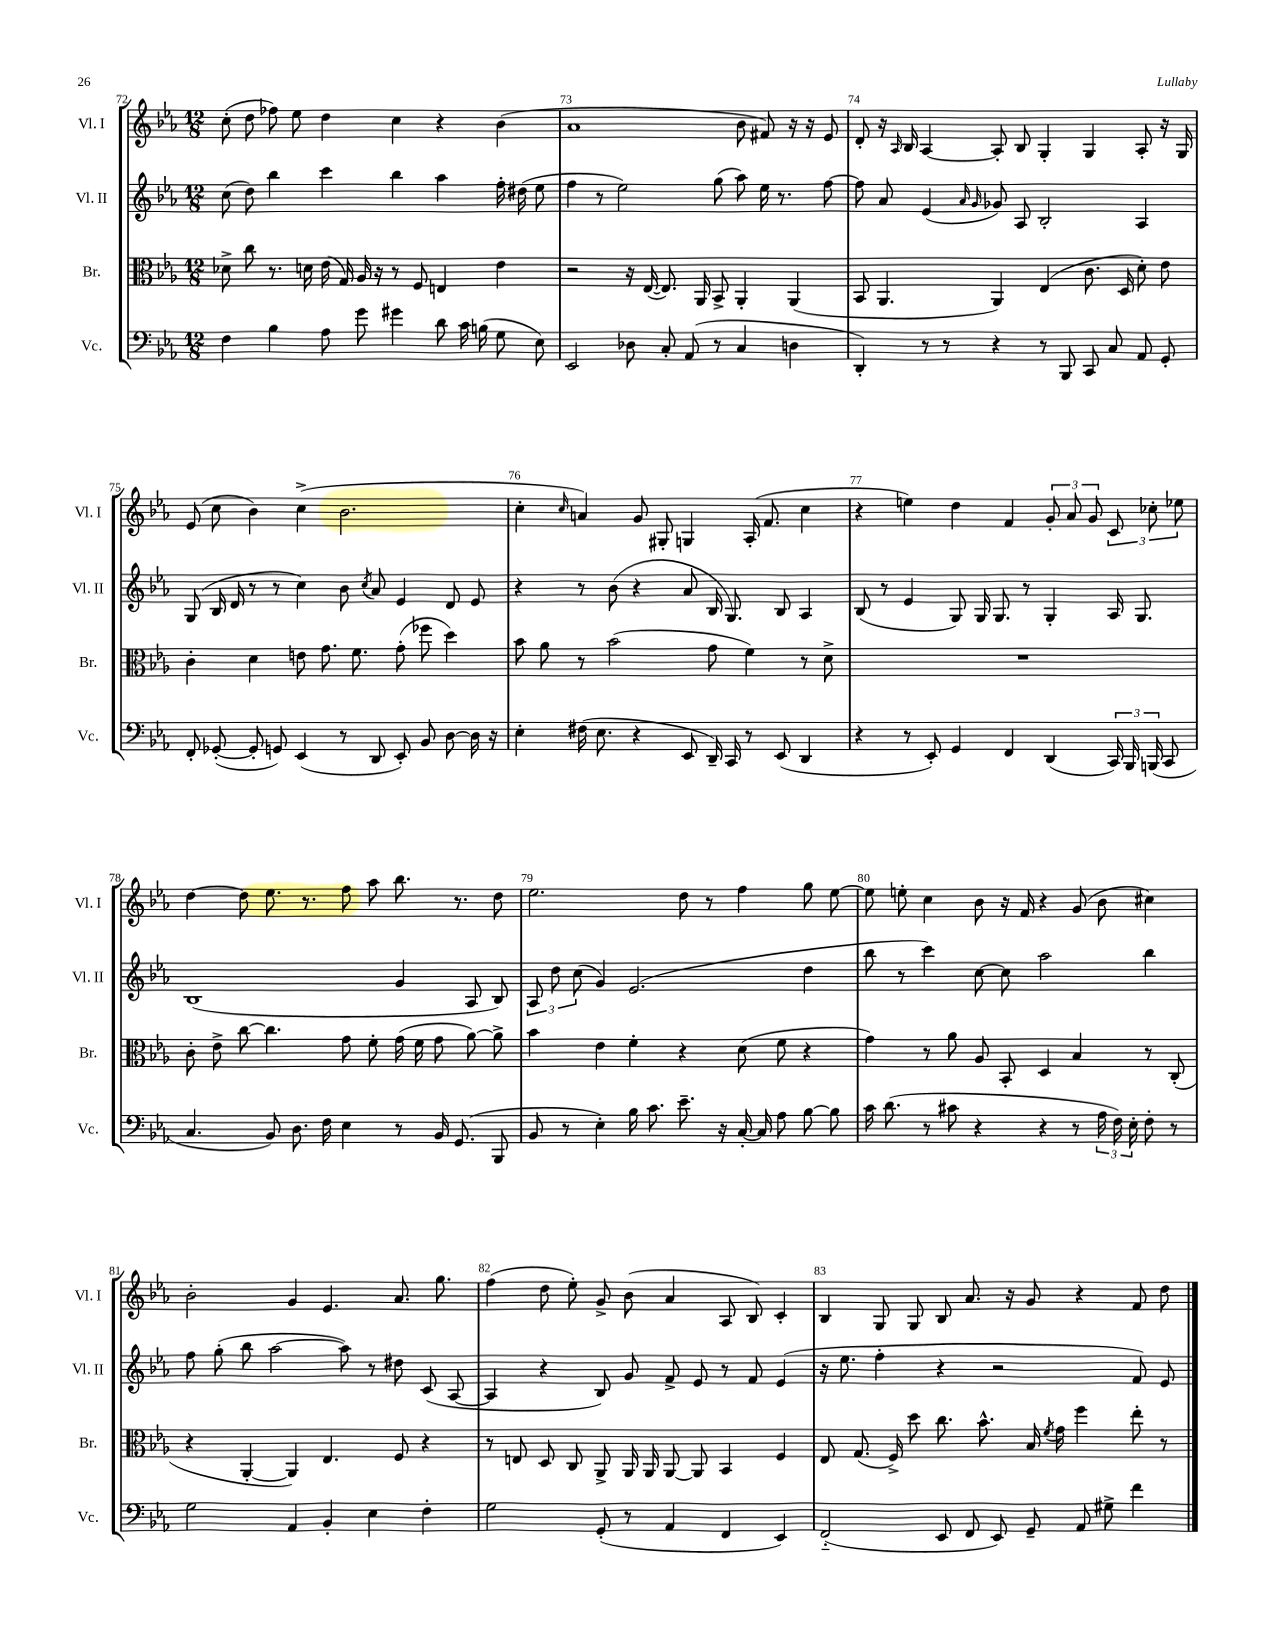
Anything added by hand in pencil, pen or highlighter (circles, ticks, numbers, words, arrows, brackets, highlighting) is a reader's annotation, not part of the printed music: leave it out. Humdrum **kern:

**kern	**kern	**kern	**kern
*staff4	*staff3	*staff2	*staff1
*clefF4	*clefC3	*clefG2	*clefG2
*k[b-e-a-]	*k[b-e-a-]	*k[b-e-a-]	*k[b-e-a-]
*M12/8	*M12/8	*M12/8	*M12/8
4F	8d-^	(8cc	(8cc'
.	8cc	8dd)	8dd
4B-	8.r	4bb-	8ff-)
.	.	.	8ee-
.	16d	.	.
8A-	(16e-	4ccc	4dd
.	16G)	.	.
8g	16A-	.	.
.	16r	.	.
4g#	8r	4bb-	4cc
.	8F	.	.
8d	4E	4aa-	4r
16c	.	.	.
(16B	.	.	.
8G	4e-	16ff'	(4b-
.	.	(16dd#	.
8E-)	.	8ee-	.
=	=	=	=
2EE-	2r	4ff	1a-
.	.	8r	.
.	.	2ee-)	.
8D-	16r	.	.
.	([16E-	.	.
8C'	8.E-])	.	.
(8AA-	.	.	.
.	16AA-	.	.
8r	8BB-^	(8gg	.
4C	4AA-'	8aa-)	8b-
.	.	16ee-	8f#)
.	.	8.r	.
4D	(4AA-	.	16r
.	.	.	16r
.	.	[8ff	8e-
=	=	=	=
4DD')	8BB-	8ff]	8d'
.	4.AA-	8a-	16r
.	.	.	16qqA-
.	.	.	16B-
8r	.	(4e-	[4A-
8r	.	.	.
.	.	16qqa-	.
.	.	16qqg	.
4r	4AA-)	8g-)	8A-']
.	.	8A-	8B-
8r	(4E-	2B-'	4G'
8BBB-	.	.	.
8CC	8.c	.	4G
8C	.	.	.
.	16D	.	.
8AA-	8d')	4A-	8A-'
8GG'	8e-	.	16r
.	.	.	16G
=	=	=	=
8FF'	4c'	(8G	(8e-
([8GG-'	.	16B-	8cc
.	.	16d	.
8GG-']	4d	8r	4b-)
8GG)	.	8r	.
(4EE-	8e	4cc)	(4cc^
.	8.g	.	.
8r	.	8b-	2.b-
.	8.f	.	.
.	.	8qcc	.
8DD	.	8a-	.
8EE-')	(8g'	4e-	.
8BB-	8ff-	.	.
[8D	4dd)	8d	.
16D]	.	8e-	.
16r	.	.	.
=	=	=	=
4E-'	8b-	4r	4cc'
.	8a-	.	.
.	.	.	16qqcc
(16F#	8r	8r	4a)
8.E-	.	.	.
.	(2b-	(8b-	.
4r	.	4r	8g
.	.	.	8G#'
8EE-	.	8a-	4G
16DD~)	8g	16B-	.
16CC	.	8.G)	.
8r	4f)	.	(16A-'
.	.	.	8.f
(8EE-	.	8B-	.
4DD	8r	4A-	4cc
.	8d^	.	.
=	=	=	=
4r	1.r	(8B-	4r
.	.	8r	.
8r	.	4e-	4ee)
8EE-')	.	.	.
4GG	.	8G)	4dd
.	.	16G	.
.	.	8.G	.
4FF	.	.	4f
.	.	8r	.
(4DD	.	4G'	12g'
.	.	.	12a-
.	.	.	12g
24CC)	.	16A-	12c
24BBB-	.	.	.
.	.	8.G	.
(24BBB	.	.	12cc-'
8CC	.	.	.
.	.	.	12ee-
=	=	=	=
4.C	8c'	(1B-	[4dd
.	8e-^	.	.
.	[8cc	.	8dd]
8BB-)	4.cc]	.	8.ee-
8.D	.	.	.
.	.	.	8.r
16F	.	.	.
4E-	8g	.	8ff
.	8f'	.	8aa-
8r	(16g	4g	8.bb-
.	16f	.	.
16BB-	8g	.	.
(8.GG	.	.	8.r
.	[8a-)	8A-	.
8BBB-	8a-^]	8B-)	8dd
=	=	=	=
8BB-	4b-	12A-	2.ee-
.	.	12dd	.
8r	.	.	.
.	.	(12cc	.
4E-')	4e-	4g)	.
16B-	4f'	(2.e-	.
8.c	.	.	.
8.e-~	4r	.	8dd
.	.	.	8r
16r	.	.	.
[16C'	(8d	.	4ff
16C]	.	.	.
8A-	8f	.	.
[8B-	4r	4dd	8gg
8B-]	.	.	[8ee-
=	=	=	=
16c	4g)	8bb-	8ee-]
(8.d	.	.	.
.	.	8r	8ee'
8r	8r	4ccc)	4cc
8c#	8a-	.	.
4r	8A-	[8cc	8b-
.	8BB-'	8cc]	16r
.	.	.	16f
4r	4D	2aa-	4r
8r	4B-	.	(8g
24A-	.	.	8b-
24F)	.	.	.
24E-'	.	.	.
8F'	8r	4bb-	4cc#)
8r	(8C'	.	.
=	=	=	=
2G	4r	8ff	2b-'
.	.	(8gg'	.
.	[4AA-'	8bb-	.
.	.	[2aa-	.
4AA-	4AA-])	.	4g
4BB-'	4.E-	.	4.e-
.	.	8aa-])	.
4E-	.	8r	.
.	8F	8dd#	8.a-
4F'	4r	(8c	.
.	.	.	8.gg
.	.	[8A-	.
=	=	=	=
2G	8r	4A-]	(4ff
.	8E	.	.
.	8D	4r	8dd
.	8C	.	8ee-')
(8GG'	8AA-^	8B-)	8g^
8r	16AA-	8g	(8b-
.	16AA-	.	.
4AA-	[8AA-	8f^	4a-
.	8AA-]	8e-	.
4FF	4BB-	8r	8A-
.	.	8f	8B-)
4EE-)	4F	(4e-	4c'
=	=	=	=
(2FF'~	8E-	16r	4B-
.	.	8.ee-	.
.	(8.G	.	.
.	.	4ff'	8G
.	16F^)	.	.
.	8dd	.	8G
8EE-	8.cc	4r	8B-
8FF	.	.	8.a-
.	8.b-^^	.	.
8EE-)	.	2r	.
.	.	.	16r
8GG~	16B-	.	8g
.	8qf	.	.
.	16g	.	.
8AA-	4ff	.	4r
8G#^	.	.	.
4f	8ee-'	8f)	8f
.	8r	8e-	8dd
==	==	==	==
*-	*-	*-	*-
